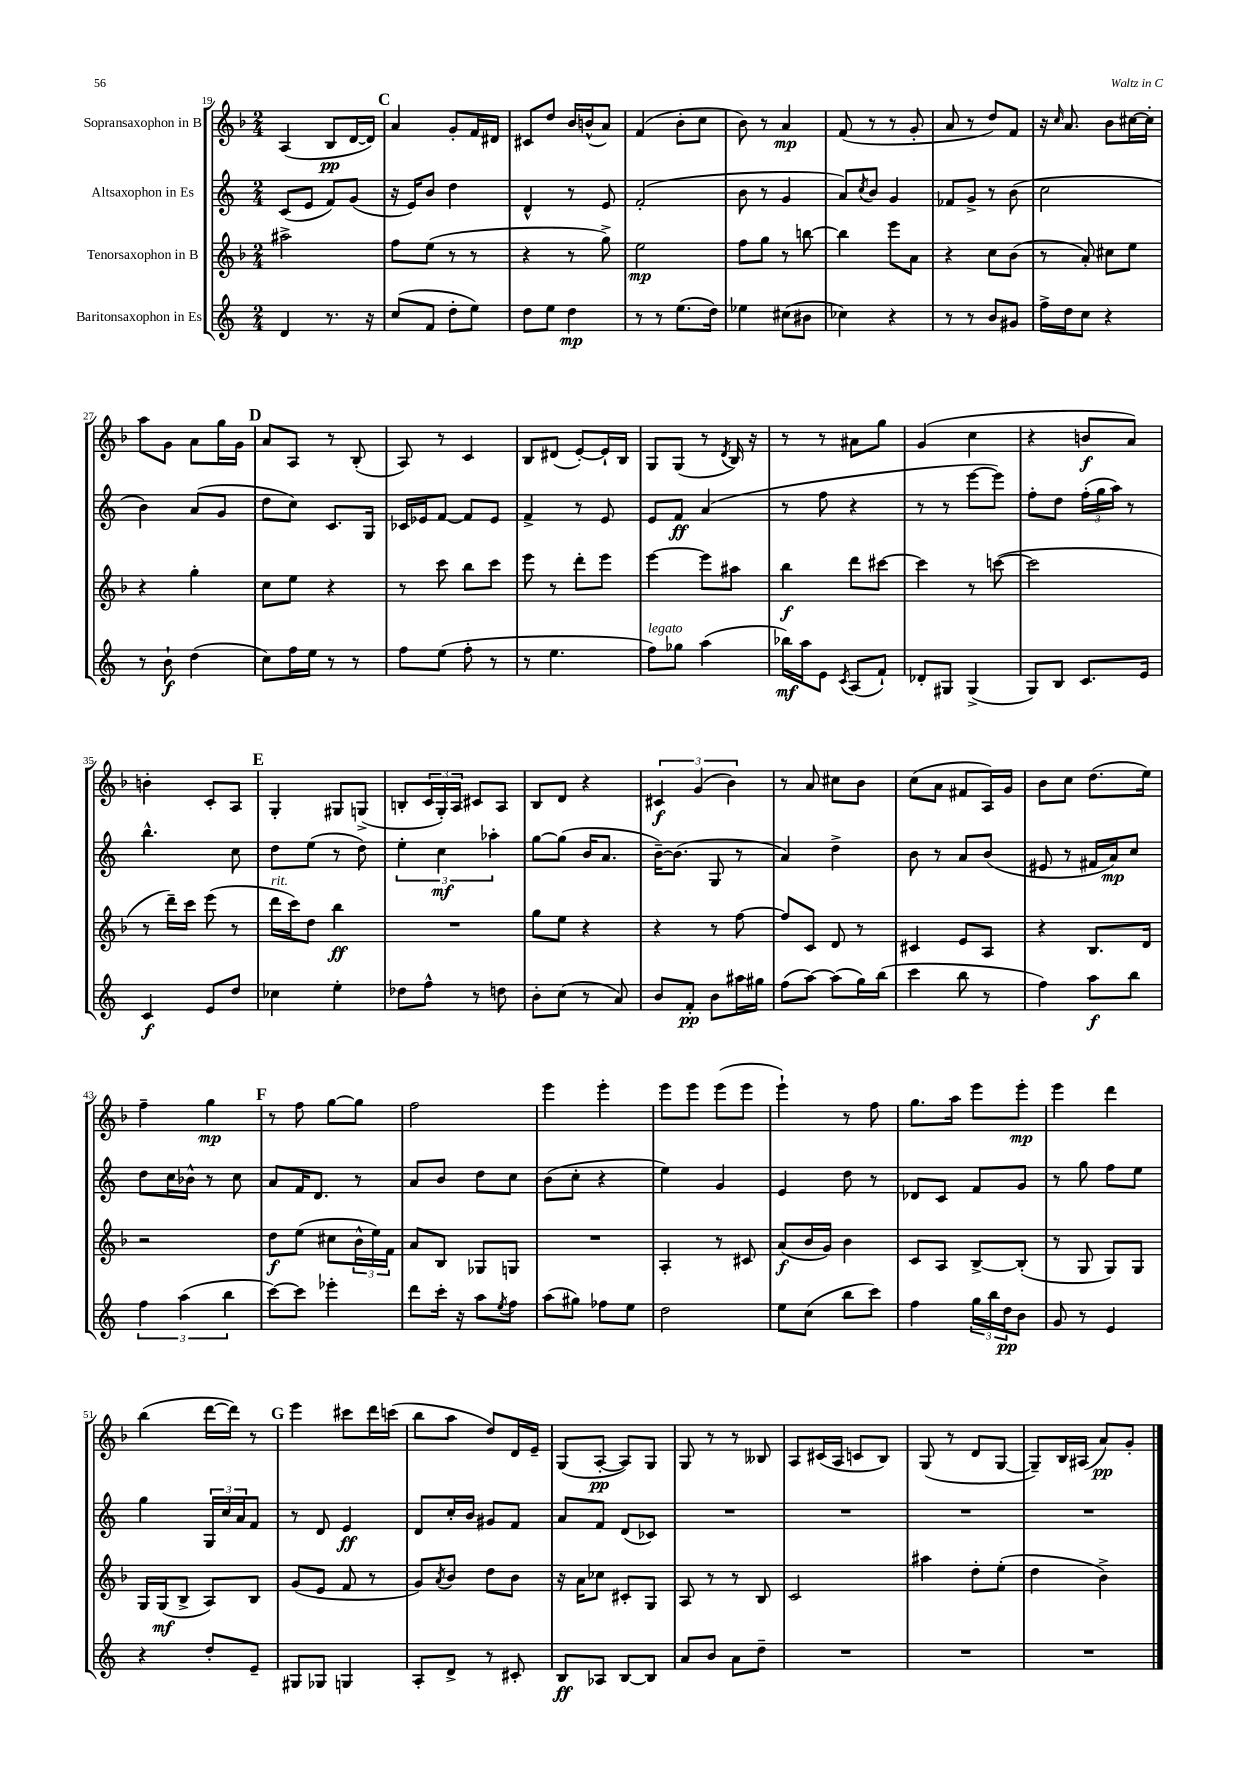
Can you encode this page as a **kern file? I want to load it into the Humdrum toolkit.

**kern	**kern	**kern	**kern
*staff4	*staff3	*staff2	*staff1
*clefG2	*clefG2	*clefG2	*clefG2
*k[]	*k[b-]	*k[]	*k[b-]
*M2/4	*M2/4	*M2/4	*M2/4
4d	2aa#^	(8c	(4A
.	.	8e	.
8.r	.	8f)	8B-
.	.	(8g	[16d
16r	.	.	16d])
=	=	=	=
(8cc	8ff	16r	4a
.	.	16e)	.
8f	(8ee	8b	.
8dd'	8r	4dd	8g'
8ee)	8r	.	16f
.	.	.	16d#
=	=	=	=
8dd	4r	4d^^	8c#
8ee	.	.	8dd
4dd	8r	8r	16b-
.	.	.	(16b^^
.	8gg^)	8e	8a)
=	=	=	=
8r	2ee	(2f'	(4f
8r	.	.	.
(8.ee	.	.	8b-'
.	.	.	8cc
16dd)	.	.	.
=	=	=	=
4ee-	8ff	8b	8b-)
.	8gg	8r	8r
(8cc#	8r	4g	4a
8b#	[8bb	.	.
=	=	=	=
4cc-)	4bb]	8a)	(8f
.	.	8qcc	.
.	.	8b	8r
4r	8eee	4g	8r
.	8a	.	8g'
=	=	=	=
8r	4r	8f-	8a
8r	.	8g^	8r
8b	8cc	8r	8dd)
8g#	(8b-	(8b	8f
=	=	=	=
16ff^	8r	2cc	16r
.	.	.	16qqcc
16dd	.	.	8.a
8cc	8a')	.	.
4r	8cc#	.	8b-
.	8ee	.	[16cc#
.	.	.	16cc#']
=	=	=	=
8r	4r	4b)	8aa
8b`	.	.	8g
(4dd	4gg'	(8a	8a
.	.	8g	16gg
.	.	.	16g
=	=	=	=
8cc)	8cc	8dd	8a
16ff	8ee	8cc)	8A
16ee	.	.	.
8r	4r	8.c	8r
8r	.	.	(8B-'
.	.	16G	.
=	=	=	=
8ff	8r	16c-	8A)
.	.	16e-	.
(8ee	8ccc	[8f	8r
8ff'	8bb-	8f]	4c
8r	8ccc	8e-	.
=	=	=	=
8r	8eee	4f^	8B-
4.ee	8r	.	(8d#
.	8ddd'	8r	[8e')
.	8eee	8e	16e`]
.	.	.	16B-
=	=	=	=
8ff)	[4eee	8e	8G
8gg-	.	8f	(8G
(4aa	8eee]	(4a	8r
.	.	.	8qd
.	8aa#	.	16B-)
.	.	.	16r
=	=	=	=
16bb-)	4bb-	8r	8r
16aa	.	.	.
8e	.	8ff	8r
8qc	.	.	.
(8A	8ddd	4r	8a#
8f`)	[8ccc#	.	8gg
=	=	=	=
8d-'	4ccc#]	8r	(4g
8G#	.	8r	.
(4G#^	8r	[8eee	4cc
.	([8ccc	8eee])	.
=	=	=	=
8G)	2ccc]	8ff'	4r
8B	.	8dd	.
8.c	.	(24ff'	8b
.	.	24gg	.
.	.	24aa)	.
.	.	8r	8a)
16e	.	.	.
=	=	=	=
4c	8r	4.bb^^	4b'
.	16ddd~)	.	.
.	16ccc	.	.
8e	(8eee	.	8c'
8dd	8r	8cc	8A
=	=	=	=
4cc-	16ddd	8dd	4G'
.	16ccc)	.	.
.	8dd	(8ee	.
4ee'	4bb-	8r	8G#
.	.	8dd)	(8G^
=	=	=	=
8dd-	2r	6ee'	8B'
8ff^^	.	.	24c
.	.	6cc	24G')
.	.	.	24A
8r	.	.	8c#
.	.	6aa-'	.
8dd	.	.	8A
=	=	=	=
8b'	8gg	[8gg	8B-
(8cc	8ee	(8gg]	8d
8r	4r	16b	4r
.	.	8.a	.
8a)	.	.	.
=	=	=	=
8b	4r	[16b~)	6c#
.	.	(8.b]	.
8f'	.	.	.
.	.	.	(6g
8b	8r	8G	.
.	.	.	6b-)
16aa#	[8ff	8r	.
16gg#	.	.	.
=	=	=	=
(8ff	8ff]	4a)	8r
[8aa)	8c	.	8a
(8aa]	8d	4dd^	8cc#
16gg)	8r	.	8b-
(16bb	.	.	.
=	=	=	=
4ccc	4c#	8b	(8cc
.	.	8r	8a
8bb	8e	8a	8f#
8r	8A	(8b	16A)
.	.	.	16g
=	=	=	=
4ff)	4r	8e#	8b-
.	.	8r	8cc
8aa	8.B-	16f#	(8.dd
.	.	16a)	.
8bb	.	8cc	.
.	16d	.	16ee)
=	=	=	=
6ff	2r	8dd	4ff~
.	.	16cc	.
(6aa	.	.	.
.	.	16b-^^	.
.	.	8r	4gg
6bb	.	.	.
.	.	8cc	.
=	=	=	=
[8ccc)	8dd	8a	8r
8ccc]	(8ee	16f	8ff
.	.	8.d	.
4eee-'	8cc#	.	[8gg
.	24b-^^	8r	8gg]
.	24ee)	.	.
.	24f	.	.
=	=	=	=
8ddd	8a	8a	2ff
16ccc'	8B-	8b	.
16r	.	.	.
8aa	8G-	8dd	.
8qee	.	.	.
8ff	8G	8cc	.
=	=	=	=
(8aa	2r	(8b	4eee
8gg#)	.	8cc'	.
8ff-	.	4r	4eee'
8ee	.	.	.
=	=	=	=
2dd	4A'	4ee)	8eee
.	.	.	8eee
.	8r	4g	(8eee
.	8c#	.	8eee
=	=	=	=
8ee	(8a	4e	4eee`)
(8cc	16b-	.	.
.	16g)	.	.
8bb	4b-	8dd	8r
8ccc)	.	8r	8ff
=	=	=	=
4ff	8c	8d-	8.gg
.	8A	8c	.
.	.	.	16aa
24gg	[8B-^	8f	8eee
24bb	.	.	.
24dd	.	.	.
8b	(8B-']	8g	8eee'
=	=	=	=
8g	8r	8r	4eee
8r	8G	8gg	.
4e	8G)	8ff	4ddd
.	8G	8ee	.
=	=	=	=
4r	16G	4gg	(4bb-
.	(16G	.	.
.	8B-^	.	.
8dd'	8A)	24G	[16ddd
.	.	24cc	.
.	.	.	16ddd])
.	.	24a	.
8e~	8B-	8f	8r
=	=	=	=
8G#	(8g	8r	4eee
8G-	8e	8d	.
4G	8f	4e	8ccc#
.	8r	.	16ddd
.	.	.	(16ccc
=	=	=	=
8A'	8g)	8d	8bb-
.	8qa	.	.
8d^	8b-	16cc'	8aa
.	.	16b	.
8r	8dd	8g#	8dd)
8c#'	8b-	8f	16d
.	.	.	16e~
=	=	=	=
8B	16r	8a	(8G
.	16a	.	.
8A-	8cc-	8f	[8A'
[8B	8c#'	(8d	8A])
8B]	8G	8c-)	8G
=	=	=	=
8a	8A	2r	8G
8b	8r	.	8r
8a	8r	.	8r
8dd~	8B-	.	8B--
=	=	=	=
2r	2c	2r	8A
.	.	.	(16c#
.	.	.	16A
.	.	.	8c
.	.	.	8B-)
=	=	=	=
2r	4aa#	2r	(8G
.	.	.	8r
.	8dd'	.	8d
.	(8ee'	.	[8G
=	=	=	=
2r	4dd	2r	8G~])
.	.	.	16B-
.	.	.	(16A#
.	4b-^)	.	8a)
.	.	.	8g'
==	==	==	==
*-	*-	*-	*-
